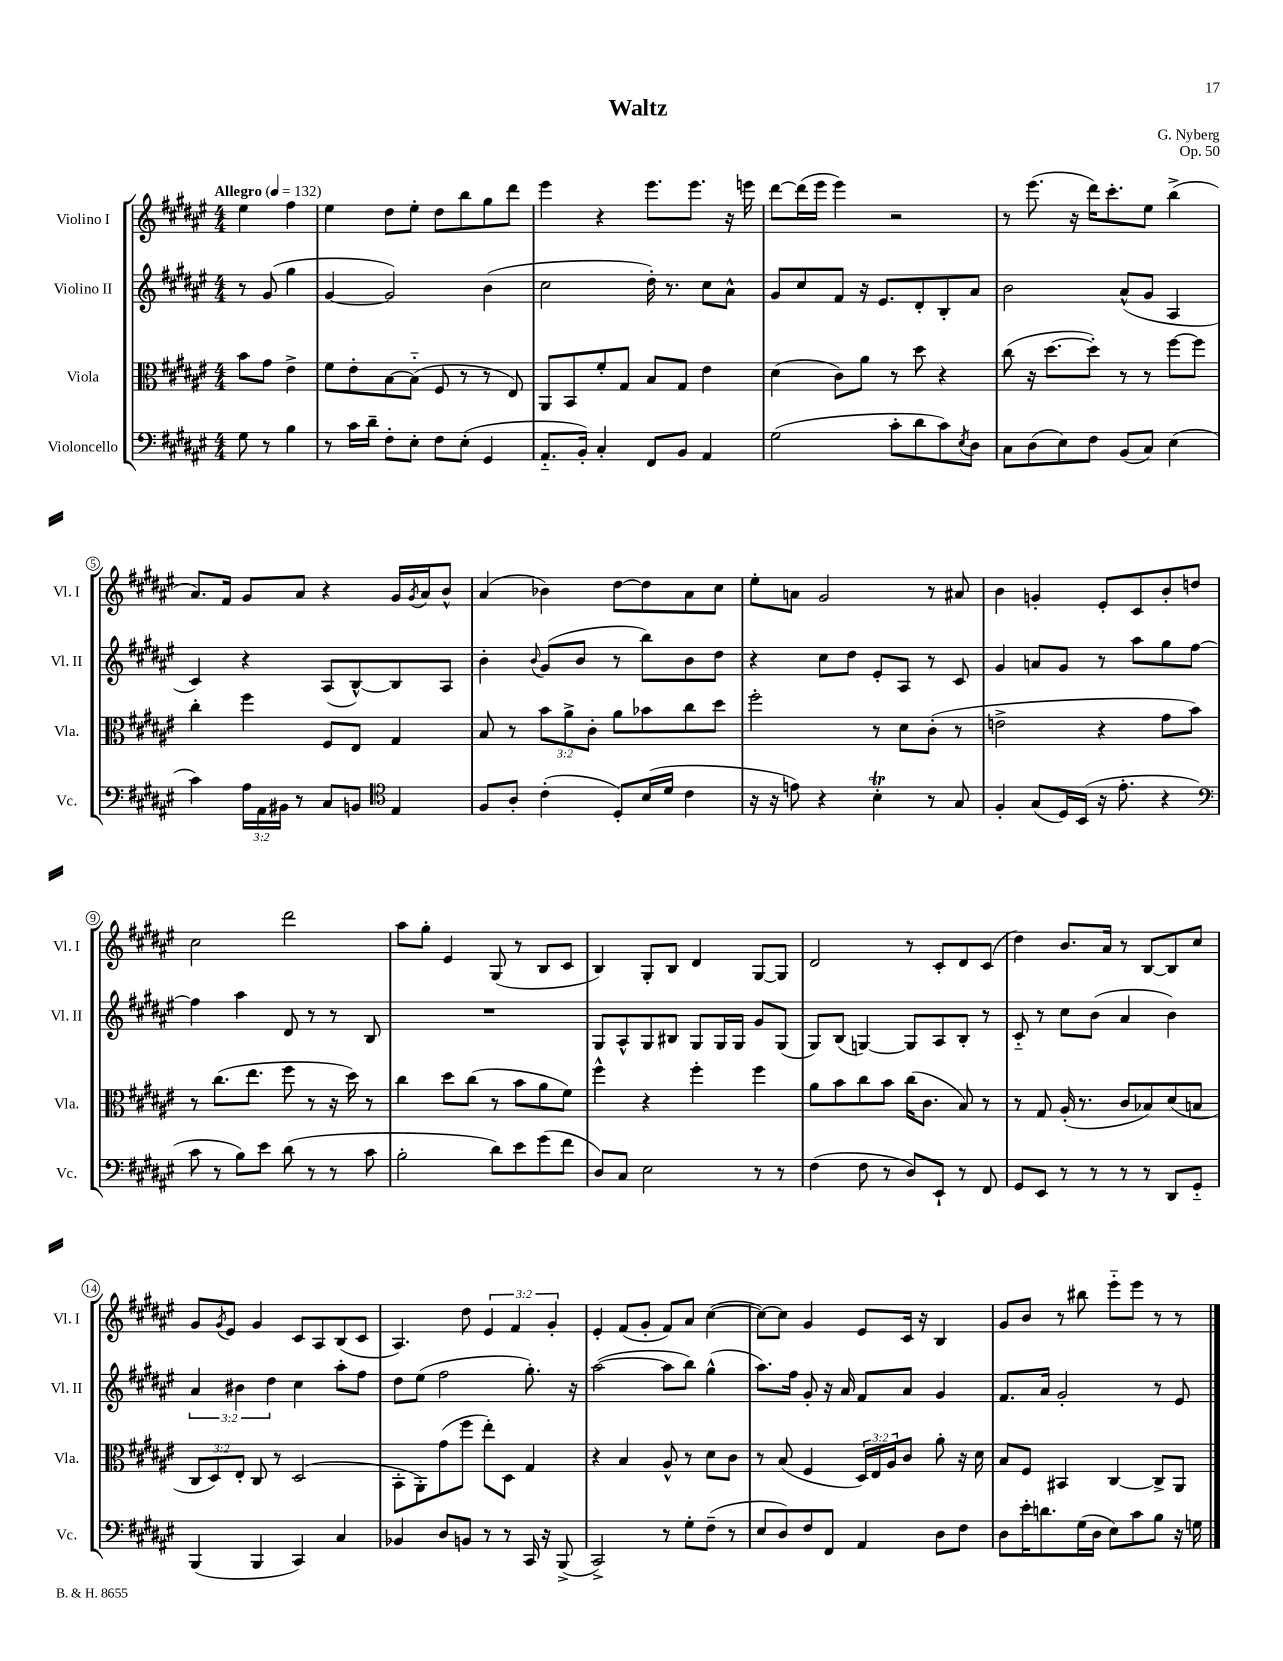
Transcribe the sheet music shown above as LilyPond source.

\header { title = "Waltz" composer = "G. Nyberg" opus = "Op. 50" }
<<
\new StaffGroup <<
\new Staff = "s0" \with { instrumentName = "Violino I" shortInstrumentName = "Vl. I" } {
    \clef treble \key fis \major \numericTimeSignature \time 4/4 \override Staff.TupletNumber.text = #tuplet-number::calc-fraction-text \partial 2 \tempo "Allegro" 4 = 132
    eis''4 fis''4 |
    eis''4 dis''8 eis''8-. dis''8 b''8 gis''8 dis'''8 |
    eis'''4 r4 eis'''8. eis'''8. r16 e'''16 |
    dis'''8~ dis'''16( eis'''16 eis'''4) r2 |
    r8 eis'''8.( r16 dis'''16) cis'''8.-. eis''8 b''4->( |
    ais'8.) fis'16 gis'8 ais'8 r4 gis'16 \acciaccatura { gis'8 } ais'16 b'8-^ |
    ais'4( bes'4) dis''8~ dis''8 ais'8 cis''8 |
    eis''8-. a'8 gis'2 r8 ais'8 |
    b'4 g'4-. eis'8-. cis'8 b'8-. d''8 |
    cis''2 dis'''2 |
    ais''8 gis''8-. eis'4 gis8( r8 b8 cis'8 |
    b4) gis8-. b8 dis'4 gis8~ gis8 |
    dis'2 r8 cis'8-. dis'8 cis'8( |
    dis''4) b'8. ais'16 r8 b8~ b8 cis''8 |
    gis'8 \acciaccatura { gis'8 } eis'8 gis'4 cis'8 ais8 b8( cis'8 |
    ais4.) dis''8 \tuplet 3/2 { eis'4 fis'4 gis'4-. } |
    eis'4-. fis'8( gis'8-. fis'8) ais'8 cis''4~( |
    cis''8~) cis''8 gis'4 eis'8 cis'16 r16 b4 |
    gis'8 b'8 r8 bis''8 eis'''8-_ eis'''8 r8 r8 \bar "|." |
}
\new Staff = "s1" \with { instrumentName = "Violino II" shortInstrumentName = "Vl. II" } {
    \clef treble \key fis \major \numericTimeSignature \time 4/4 \override Staff.TupletNumber.text = #tuplet-number::calc-fraction-text \partial 2
    r8 gis'8( gis''4 |
    gis'4~ gis'2) b'4( |
    cis''2 dis''16-.) r8. cis''8 ais'8-^ |
    gis'8 cis''8 fis'8 r16 eis'8. dis'8-. b8-. ais'8 |
    b'2 ais'8-^( gis'8 ais4 |
    cis'4) r4 ais8( b8~-^) b8 ais8 |
    b'4-. \appoggiatura { b'8 } gis'8( b'8 r8 b''8) b'8 dis''8 |
    r4 cis''8 dis''8 eis'8-. ais8 r8 cis'8 |
    gis'4 a'8 gis'8 r8 ais''8 gis''8 fis''8~ |
    fis''4 ais''4 dis'8 r8 r8 b8 |
    R1 |
    gis8 ais8-^ gis8 bis8 gis8 gis16 gis16 gis'8 gis8( |
    gis8) b8( g4~) g8 ais8 b8-. r8 |
    cis'8-_ r8 cis''8 b'8( ais'4 b'4) |
    \tuplet 3/2 { ais'4 bis'4 dis''4 } cis''4 ais''8-. fis''8 |
    dis''8 eis''8( fis''2 gis''8.-.) r16 |
    ais''2~( ais''8 b''8) gis''4-^( |
    ais''8.) fis''16 gis'8-. r16 ais'16 fis'8 ais'8 gis'4 |
    fis'8. ais'16 gis'2-. r8 eis'8 \bar "|." |
}
\new Staff = "s2" \with { instrumentName = "Viola" shortInstrumentName = "Vla." } {
    \clef alto \key fis \major \numericTimeSignature \time 4/4 \override Staff.TupletNumber.text = #tuplet-number::calc-fraction-text \partial 2
    b'8 gis'8 eis'4-> |
    fis'8 eis'8-. b8~ b8-_( fis8 r8 r8 eis8) |
    ais,8 b,8 fis'8-. gis8 b8 gis8 eis'4 |
    dis'4( cis'8) ais'8 r8 dis''8 r4 |
    cis''8( r16 dis''8.~ dis''8-.) r8 r8 fis''8~ fis''8 |
    cis''4-. fis''4 fis8 eis8 gis4 |
    b8 r8 \tuplet 3/2 { b'8 ais'8-> cis'8-. } ais'8 bes'8 cis''8 dis''8 |
    fis''2-. r8 dis'8 cis'8-.( r8 |
    e'2-> r4 gis'8 b'8) |
    r8 cis''8.( eis''8. fis''8 r8 r16 dis''16) r8 |
    cis''4 dis''8 cis''8( r8 b'8 ais'8 fis'8) |
    fis''4-^ r4 fis''4-. fis''4 |
    ais'8 b'8 cis''8 b'8 cis''16( cis'8. b8) r8 |
    r8 gis8 ais16-.( r8. cis'8 bes8) dis'8( b8 |
    \tuplet 3/2 { cis8 dis8) eis8-. } cis8 r8 dis2( |
    b,8-. ais,8-.) gis'8( fis''8 eis''8-.) dis8 gis4 |
    r4 b4 ais8-^ r8 dis'8 cis'8 |
    r8 b8( fis4 \tuplet 3/2 { dis16) eis16 ais16 } cis'8 ais'8-. r16 dis'16 |
    b8 fis8 bis,4 cis4~ cis8-> ais,8 \bar "|." |
}
\new Staff = "s3" \with { instrumentName = "Violoncello" shortInstrumentName = "Vc." } {
    \clef bass \key fis \major \numericTimeSignature \time 4/4 \override Staff.TupletNumber.text = #tuplet-number::calc-fraction-text \partial 2
    gis8 r8 b4 |
    r8 cis'16 dis'16-- fis8-. eis8-. fis8 eis8-.( gis,4 |
    ais,8.-_ b,16-.) cis4-. fis,8 b,8 ais,4 |
    gis2( cis'8-. dis'8 cis'8) \acciaccatura { eis8 } dis8 |
    cis8 dis8( eis8) fis8 b,8( cis8) eis4( |
    cis'4) \tuplet 3/2 { ais16 ais,16 bis,16 } r8 cis8 b,8 \clef tenor eis4 |
    fis8 ais8-. cis'4-.( dis8-.) b16( dis'16 cis'4 |
    r16 r16 e'8) r4 b4-.\trill r8 gis8 |
    fis4-. gis8( dis16) b,16( r16 eis'8.-. r4 |
    \clef bass cis'8 r8 b8) eis'8 dis'8( r8 r8 cis'8 |
    b2-. dis'8) eis'8 gis'8( fis'8 |
    dis8) cis8 eis2 r8 r8 |
    fis4( fis8 r8 dis8) eis,8-! r8 fis,8 |
    gis,8 eis,8 r8 r8 r8 r8 dis,8 gis,8-_ |
    b,,4( b,,4 cis,4) cis4 |
    bes,4 dis8 b,8 r8 r8 cis,16 r16 b,,8->( |
    cis,2->) r8 gis8-. fis8--( r8 |
    eis8 dis8) fis8 fis,8 ais,4 dis8 fis8 |
    dis8 eis'16-. d'8. gis16( dis16 eis8) cis'8 b8 r16 g16 \bar "|." |
}
>>
>>
\layout { \context { \Score \override BarNumber.stencil = #(make-stencil-circler 0.1 0.3 ly:text-interface::print) } }
